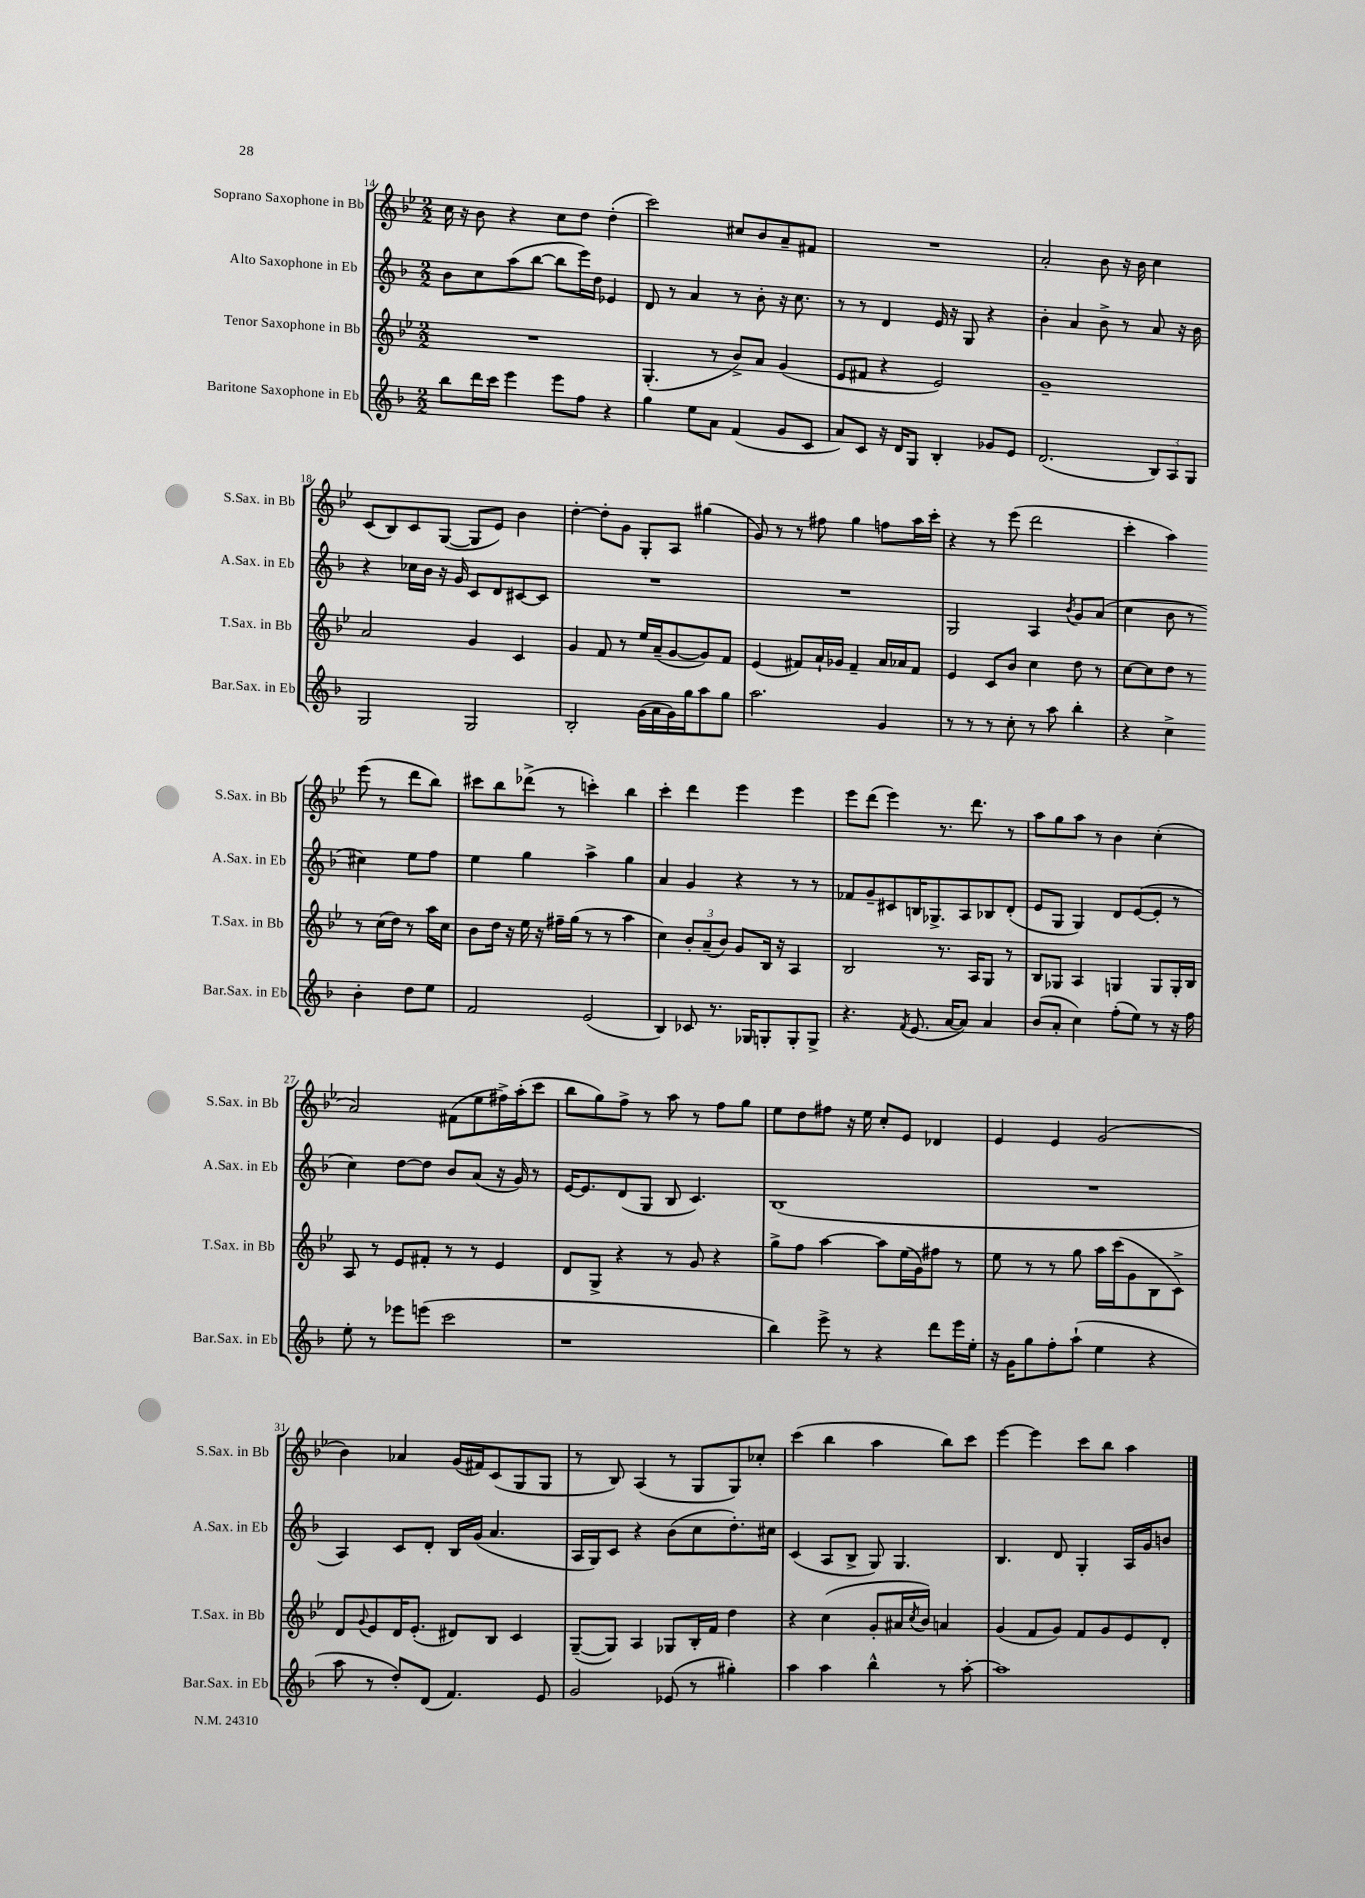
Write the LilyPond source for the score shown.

<<
\new StaffGroup <<
\new Staff = "s0" \with { instrumentName = "Soprano Saxophone in Bb" shortInstrumentName = "S.Sax. in Bb" } {
    \clef treble \key bes \major \numericTimeSignature \time 2/2
    c''16 r16 bes'8 r4 c''8 d''8 d''4-.( |
    c'''2) cis''8 bes'8 a'8-- fis'8 |
    R1 |
    a'2-. bes'8 r16 bes'16 c''4 |
    c'8( bes8) c'8 g8~( g8 ees'8) bes'4 |
    d''4~-. d''8-. g'8 g8-. a8 gis''4( |
    g'8) r8 r8 fis''8 g''4 f''8 a''16 c'''16-. |
    r4 r8 ees'''8( d'''2 |
    c'''4-. a''4) ees'''8( r8 d'''8 bes''8) |
    cis'''8 bes''8 des'''8->( r8 c'''4-.) bes''4 |
    c'''4-. d'''4 ees'''4 ees'''4 |
    ees'''8 d'''8( ees'''4) r8. d'''8. r8 |
    a''8 g''8 a''8 r8 bes'4 c''4-.( |
    a'2) fis'8( ees''8 fis''16->) a''16-.( c'''8 |
    bes''8 g''8) f''8-> r8 a''8 r8 f''8 g''8 |
    ees''8 d''8 fis''8 r16 ees''16 c''8-. ees'8 des'4 |
    ees'4 ees'4 g'2( |
    bes'4) aes'4 g'16( fis'16) c'8( g8 g8 |
    r8 bes8) a4( r8 g8 g8) ces''8-. |
    c'''4( bes''4 a''4 bes''8) c'''8 |
    ees'''4~ ees'''4 c'''8 bes''8 a''4 \bar "|." |
}
\new Staff = "s1" \with { instrumentName = "Alto Saxophone in Eb" shortInstrumentName = "A.Sax. in Eb" } {
    \clef treble \key f \major \numericTimeSignature \time 2/2
    bes'8 c''8 a''8( bes''8~ bes''8 e'''16) d''16 ees'4 |
    d'8 r8 a'4 r8 bes'8-. r16 c''8. |
    r8 r8 d'4 e'16 r16 g8 r4 |
    bes'4-. a'4 bes'8-> r8 a'8 r16 bes'16 |
    r4 ces''16 bes'16 r16 g'16 c'8 d'8 cis'8~ cis'8 |
    R1 |
    R1 |
    g2 a4 \acciaccatura { bes'8 } g'8 a'8( |
    c''4 bes'8 r8 cis''4) e''8 f''8 |
    e''4 g''4 a''4-> g''4 |
    a'4 g'4 r4 r8 r8 |
    fes'8 g'8-- cis'8 b16 ges8.-> a8 bes8 d'8-.( |
    e'8 g8 g4) d'8 e'8~( e'8-. r8 |
    c''4) d''8~ d''8 bes'8 a'8( r16 g'16) r8 |
    e'16~ e'8. d'8( g8 bes8 c'4.) |
    bes1( |
    R1 |
    a4) c'8 d'8-. bes16 g'16( a'4. |
    a16 g16) c'8 r4 bes'8( c''8 d''8.-.) cis''16 |
    c'4( a8 bes8-> g8) g4. |
    bes4. d'8 g4-. a16 g'16 b'8 \bar "|." |
}
\new Staff = "s2" \with { instrumentName = "Tenor Saxophone in Bb" shortInstrumentName = "T.Sax. in Bb" } {
    \clef treble \key bes \major \numericTimeSignature \time 2/2
    R1 |
    g4.-.( r8 bes'8->) a'8 g'4( |
    ees'8 fis'8 r4 ees'2) |
    g'1-- |
    a'2 g'4 c'4 |
    g'4 f'8 r8 ees''16 a'16--( g'8~ g'8) f'8 |
    ees'4( fis'8) a'16-! ges'16 fis'4-- a'16 aes'16 fis'8 |
    ees'4 c'8 bes'8 c''4 d''8 r8 |
    c''8~ c''8 d''8 r8 r8 c''16( d''16) r8 a''16 c''16 |
    bes'8 d''16 r16 ees''16 r16 fis''16-- g''16( r8 r8 a''4 |
    c''4) \tuplet 3/2 { bes'8-. a'8--( bes'8) } g'8 bes16 r16 a4 |
    bes2 r8. a16 g8 r8 |
    bes8 ges8 a4 g4 g8 g16-. bes16 |
    a8 r8 ees'8 fis'8-. r8 r8 ees'4 |
    d'8 g8-> r4 r8 g'8 r4 |
    g''8-> f''8 a''4~ a''8 ees''16( g'16) fis''8 r8 |
    ees''8 r8 r8 g''8 a''16 c'''16( g'8 bes8 c'8->) |
    d'8 \appoggiatura { g'8 } ees'8 d'16 ees'8.-.( dis'8) bes8 c'4 |
    g8~--( g8) a4 ges8 bes16-. f'16 d''4 |
    r4 c''4( g'8-. ais'16 \acciaccatura { c''8 } bes'16) a'4 |
    g'4( f'8 g'8) f'8 g'8 ees'8 d'8-. \bar "|." |
}
\new Staff = "s3" \with { instrumentName = "Baritone Saxophone in Eb" shortInstrumentName = "Bar.Sax. in Eb" } {
    \clef treble \key f \major \numericTimeSignature \time 2/2
    bes''8 d'''16 c'''16 e'''4 e'''8 f''8 r4 |
    g''4 e''8 a'8 f'4( g'8 c'8 |
    a'8) c'8 r16 d'16 g8 bes4-. ges'8 e'8 |
    d'2.( \tuplet 3/2 { bes8) a8 g8 } |
    g2 g2 |
    bes2-. g'16( a'16 g'16) g''16 a''8 g''8 |
    a''2. g'4 |
    r8 r8 r8 c''8-. r8 a''8 bes''4-. |
    r4 c''4-> bes'4-. d''8 e''8 |
    f'2 e'2( |
    bes4) ces'8 r8. ges16 g8-. g8-. g8-> |
    r4. \acciaccatura { f'8 } e'8.( a'16~ a'8) a'4 |
    bes'8( a'8-. c''4) f''8-.( e''8) r8 r16 f''16 |
    e''8-. r8 ees'''8 e'''8( c'''2 |
    r1 |
    bes''4) e'''8-> r8 r4 d'''8 e'''16 e''16-. |
    r16 g'16 g''8 f''8-. a''8-!( e''4 r4 |
    a''8 r8 d''8-.) d'8( f'4.) e'8 |
    g'2 ees'8( r8 gis''4-.) |
    a''4 a''4 bes''4-^ r8 a''8~-. |
    a''1 \bar "|." |
}
>>
>>
\layout { \context { \Score currentBarNumber = #14 } }
